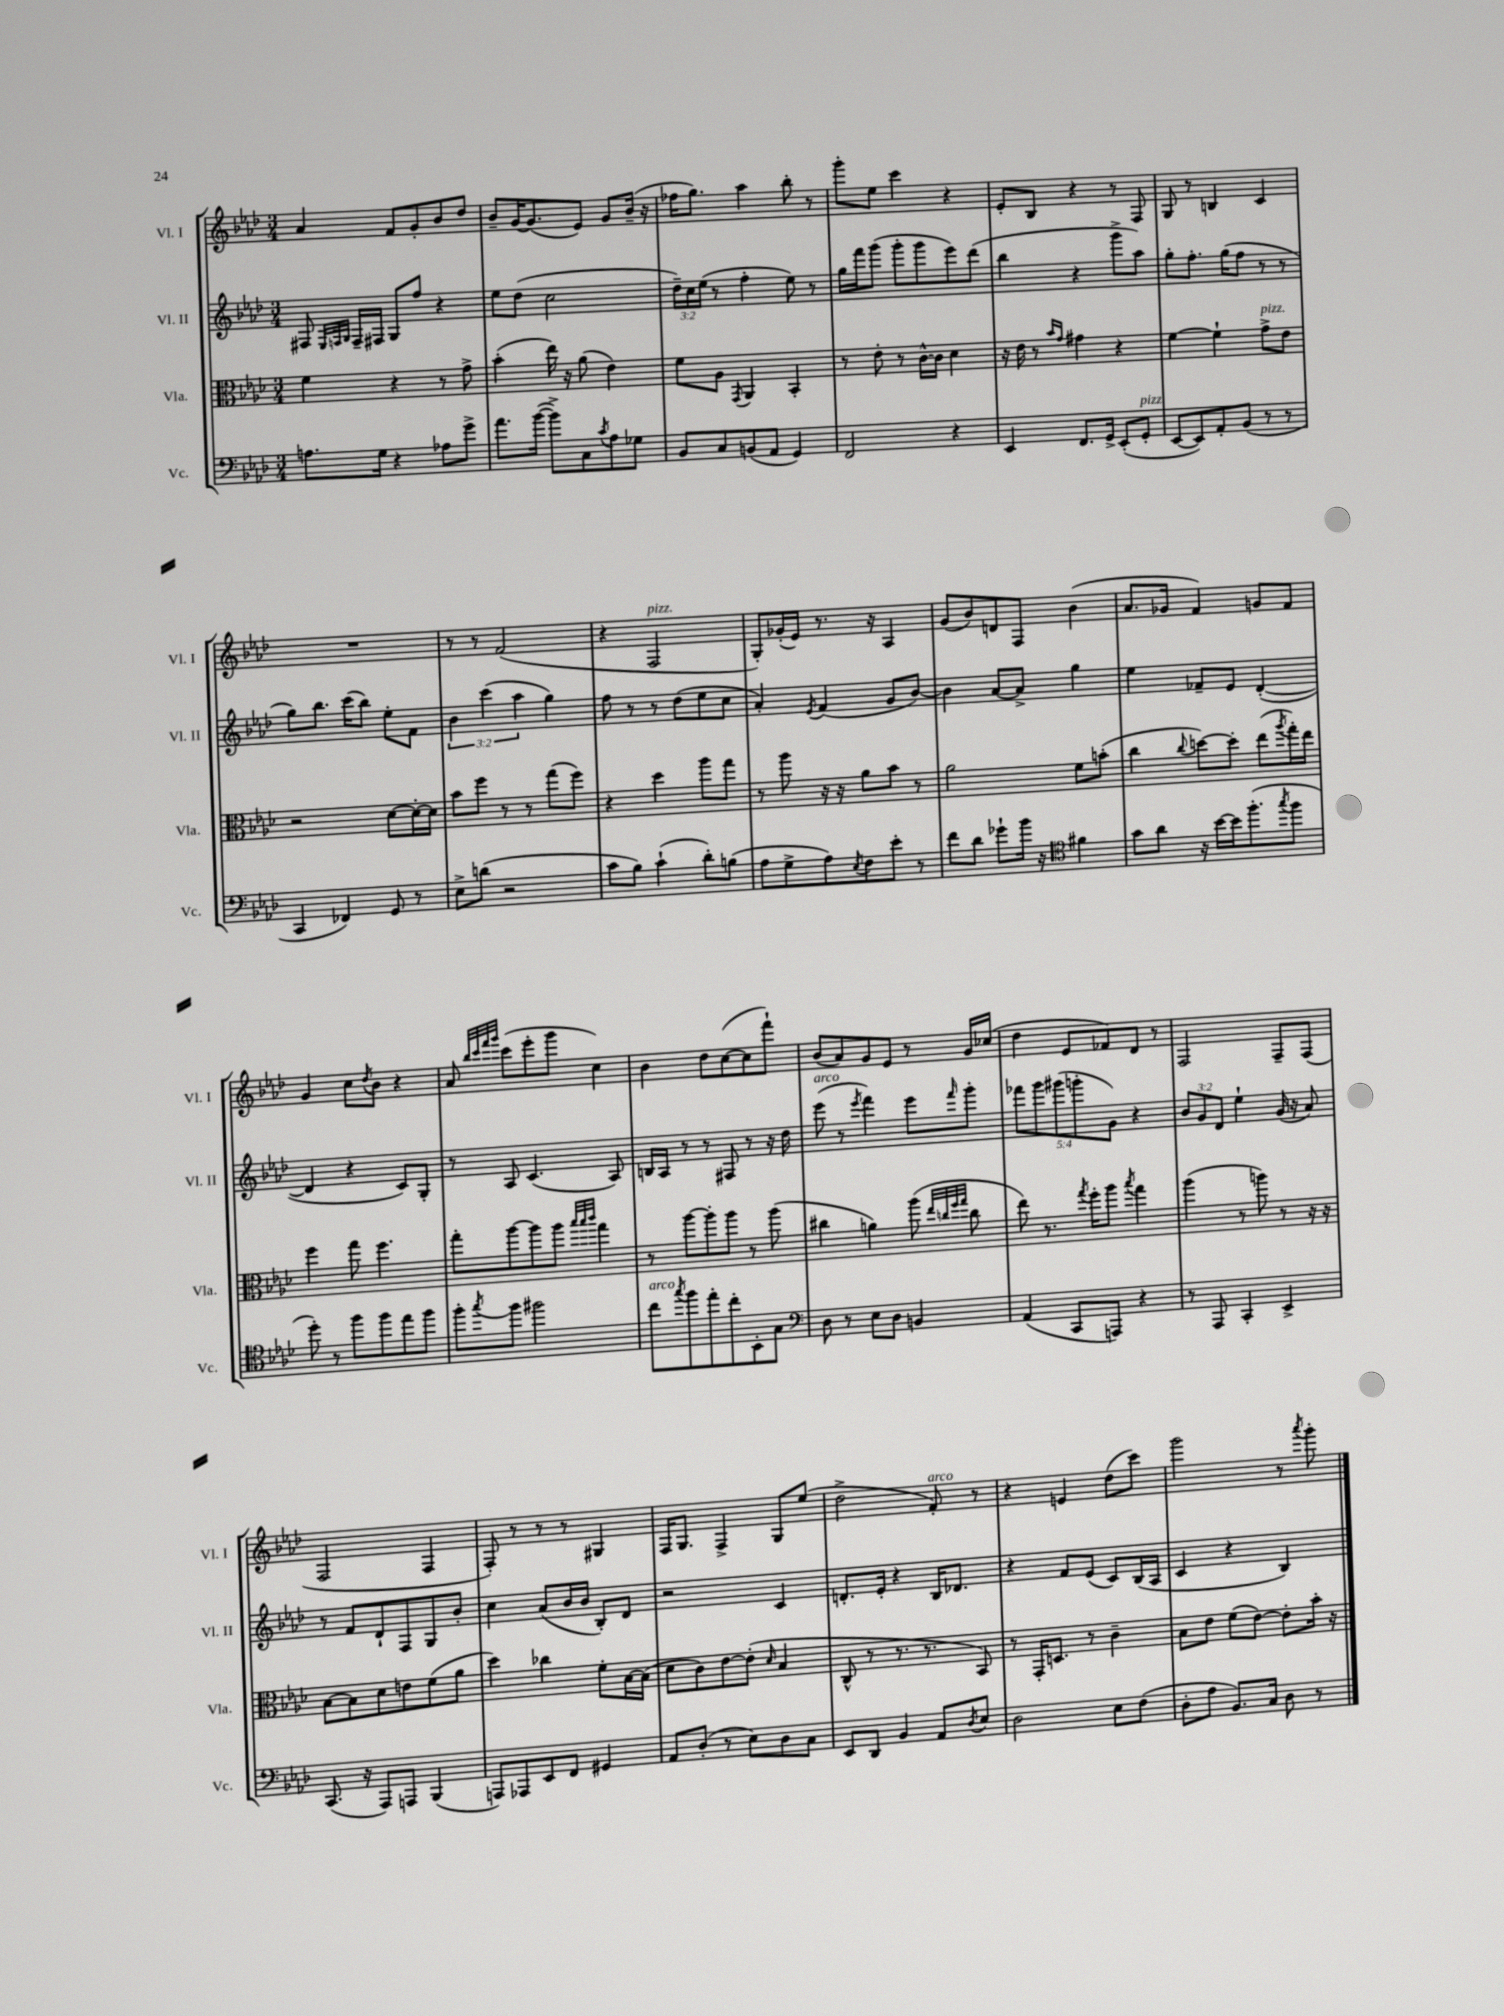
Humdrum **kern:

**kern	**kern	**kern	**kern
*staff4	*staff3	*staff2	*staff1
*clefF4	*clefC3	*clefG2	*clefG2
*k[b-e-a-d-]	*k[b-e-a-d-]	*k[b-e-a-d-]	*k[b-e-a-d-]
*M3/4	*M3/4	*M3/4	*M3/4
8.A	4f	8F#	4a-
.	.	32qqE-	.
.	.	32qqF	.
.	.	32qqG	.
.	.	16F~	.
16G	.	16F#	.
4r	4r	8G	8f
.	.	8ff	8g'
8A-	8r	4r	8b-
8g^	8g^	.	8dd-
=	=	=	=
8.a-	(4b-'	8ee-	8b-~
.	.	(8dd-	[16g
([16b-	.	.	(8.g]
8b-^])	16ee-)	2cc	.
.	16r	.	.
8C	(8a-	.	8e-)
8qc	.	.	.
8A-	4e-)	.	8g
8G-	.	.	(16b-~
.	.	.	16r
=	=	=	=
8BB-	8f	24dd-~)	16ff-
.	.	24cc	.
.	.	.	8.gg)
.	.	(24ee-	.
8C	8A-	8r	.
.	8qGG	.	.
(8BB	4AA-	4ff'	4aa-
8AA-	.	.	.
4GG)	4BB-'	8ee-)	8bb-'
.	.	8r	8r
=	=	=	=
2FF	8r	16gg	8ggg'
.	.	16fff	.
.	8e-'	(8ggg	8ee-
.	8r	8ggg'	4ccc
.	[16c^^	8ggg	.
.	16c]	.	.
4r	4d-	8eee-)	4r
.	.	(8ddd-	.
=	=	=	=
4EE-	16r	4bb-	8e-'
.	16e-	.	.
.	8r	.	8B-
.	16qqb-	.	.
.	16qqg	.	.
8.FF	4g#	4r	4r
16GG^	.	.	.
(8EE-'	4r	8ggg^	8r
8GG'	.	8aa-)	8F
=	=	=	=
[8EE-	[4f	8gg'	8G
8EE-])	.	8.ff'	8r
8AA-'	4f`]	.	4B
.	.	(16gg	.
(8BB-	.	8ff	.
8r	8g^	8r	4c
8r	8e-	8r	.
=	=	=	=
4CC	2r	8gg)	2.r
.	.	8.bb-	.
4FF-)	.	.	.
.	.	(16ccc	.
.	.	8bb-)	.
8GG	[8d-	8ee-'	.
8r	16d-'_	8f	.
.	16d-]	.	.
=	=	=	=
8E-^	8b-	6b-	8r
(8d	8ff	.	8r
.	.	(6ccc	.
2r	8r	.	(2f
.	.	6aa-	.
.	8r	.	.
.	(8gg	4gg)	.
.	8ff)	.	.
=	=	=	=
8c	4r	8ff	4r
8B-)	.	8r	.
(4c`	4dd-	8r	2F
.	.	(8dd-	.
8d-')	8aa-	8ee-	.
(8B	8gg	8cc	.
=	=	=	=
8A-	8r	4a-')	8G')
8G^	8aa-	.	(16g-'
.	.	.	16e-)
.	.	8qe-	.
8A-)	16r	(4f	8.r
.	16r	.	.
8qE-	.	.	.
8F	8a-	.	.
.	.	.	16r
8e-'	8b-	8g	4A-
8r	8r	[8b-)	.
=	=	=	=
8f	2a-	4b-]	(8g
8d-	.	.	8b-)
8g-`	.	[8a-	8d
16b-	.	8a-^]	8F
16r	.	.	.
*clefC4	*	*	*
4f#	8f	4gg	(4b-
.	(8b'	.	.
=	=	=	=
8g	4cc	4ee-	8.a-
8a-	.	.	.
.	.	.	16g-
.	8qqcc	.	.
16r	[8dd)	8f-~	4f)
[16b-	.	.	.
16b-]	8dd']	8e-	.
(8.ff'	.	.	.
.	(8ee-	([4d-'	8g
8qgg	8qaa-	.	.
8ff	16gg')	.	8f
.	16ee-	.	.
=	=	=	=
8dd-')	4ff	4d-]	4g
8r	.	.	.
8ff	8gg	4r	8cc
.	.	.	8qdd-
8ff	4.ff	.	8b-
8ee-	.	8c)	4r
8ff	.	8G'	.
=	=	=	=
8ff'	8gg'	8r	8a-
.	.	.	32qqbb-
.	.	.	32qqccc
.	.	.	32qqfff
8qgg	.	.	32qqggg
8ff	[8aa-	8A-	(8ccc
2ff#	8aa-]	(4.c	8eee-'
.	8aa-	.	8ggg
.	32qqbb-	.	.
.	32qqbb-	.	.
.	32qqccc	.	.
.	4gg	.	4cc)
.	.	8A-)	.
=	=	=	=
8cc	8r	16B	4b-
.	.	16A-	.
8qgg	.	.	.
8ff	[8aa-	8r	.
8ee-'	8aa-']	8r	8dd-
8cc'	8aa-	8F#	([8cc
8BB-'	8r	8r	8cc]
8G	(8aa-	16r	8fff`)
.	.	16dd-	.
=	=	=	=
*clefF4	*	*	*
8D-	4cc#	(8eee-	(8b-
8r	.	8r	8a-)
.	.	8qeee-	.
8E-	4a)	4fff)	8g
8D-	.	.	8e-
4BB	(8aa-	8eee-	8r
.	32qqee-	.	.
.	32qqcc	.	.
.	32qqff	.	.
.	32qqgg	16qqfff	.
.	8cc	8ggg'	16g
.	.	.	(16cc-
=	=	=	=
(4AA-	8ee-)	10fff-	4dd-
.	.	10ggg	.
.	8.r	.	.
.	.	(10ggg#	.
8CC	.	.	8e-
.	.	10ggg'	.
.	8qgg	.	.
.	16ff'	.	.
8AAA)	8aa-	.	8f-)
.	.	10g)	.
.	8qbb-	.	.
4r	4gg	4r	8d-
.	.	.	8r
=	=	=	=
8r	(4aa-	12b-	2F
.	.	12g	.
8AAA-	.	.	.
.	.	12d-	.
4CC'	8r	4ee-`	.
.	8aa)	.	.
4EE-^	8r	(16g	8F~
.	.	16r	.
.	16r	8a-)	(8F
.	16r	.	.
=	=	=	=
(8.CC	[8B-	8r	2F
.	8B-]	8f	.
16r	.	.	.
8AAA-)	8d-	8d-`	.
8AAA	8e	8F	.
(4BBB-	(8f	8G	4F
.	8a-	8b-'	.
=	=	=	=
8AAA)	4dd-)	4cc	8F')
8AAA-	.	.	8r
8EE-	4cc-	(8a-	8r
8FF	.	16b-	8r
.	.	16b-	.
4GG#	8f'	8B-')	4G#
.	[16B-	8d-	.
.	(16B-]	.	.
=	=	=	=
8AA-	8d-	2r	16F
.	.	.	8.G
(8D-'	8c)	.	.
8r	[8e-	.	4F^
8E-)	(8e-']	.	.
.	16qqd-	.	.
8D-	4B-	4c	8G
8C	.	.	(8ee-
=	=	=	=
8EE-	8C^^	8.d'	2dd-^
8DD-	8r	.	.
.	.	16e-'	.
4BB-	8.r	4r	.
.	8.r	.	.
8AA-	.	16B-	8f')
.	.	8.d-	.
8qD-	.	.	.
8E-	8BB-)	.	8r
=	=	=	=
2D-	8r	4r	4r
.	16GG'	.	.
.	8.D	.	.
.	.	8f	4e
.	8r	(8e-	.
8E-	4c~	8c)	(8dd-
(8F	.	(16B-	8ccc)
.	.	16A-	.
=	=	=	=
8D-'	8B-	4c	2ggg
8A-	8e-	.	.
8.BB-)	(8f	4r	.
.	[8e-)	.	.
16C	.	.	.
8D-	8e-']	4B-)	8r
.	.	.	8qaaa-
8r	16b-'	.	8ggg'
.	16r	.	.
==	==	==	==
*-	*-	*-	*-
